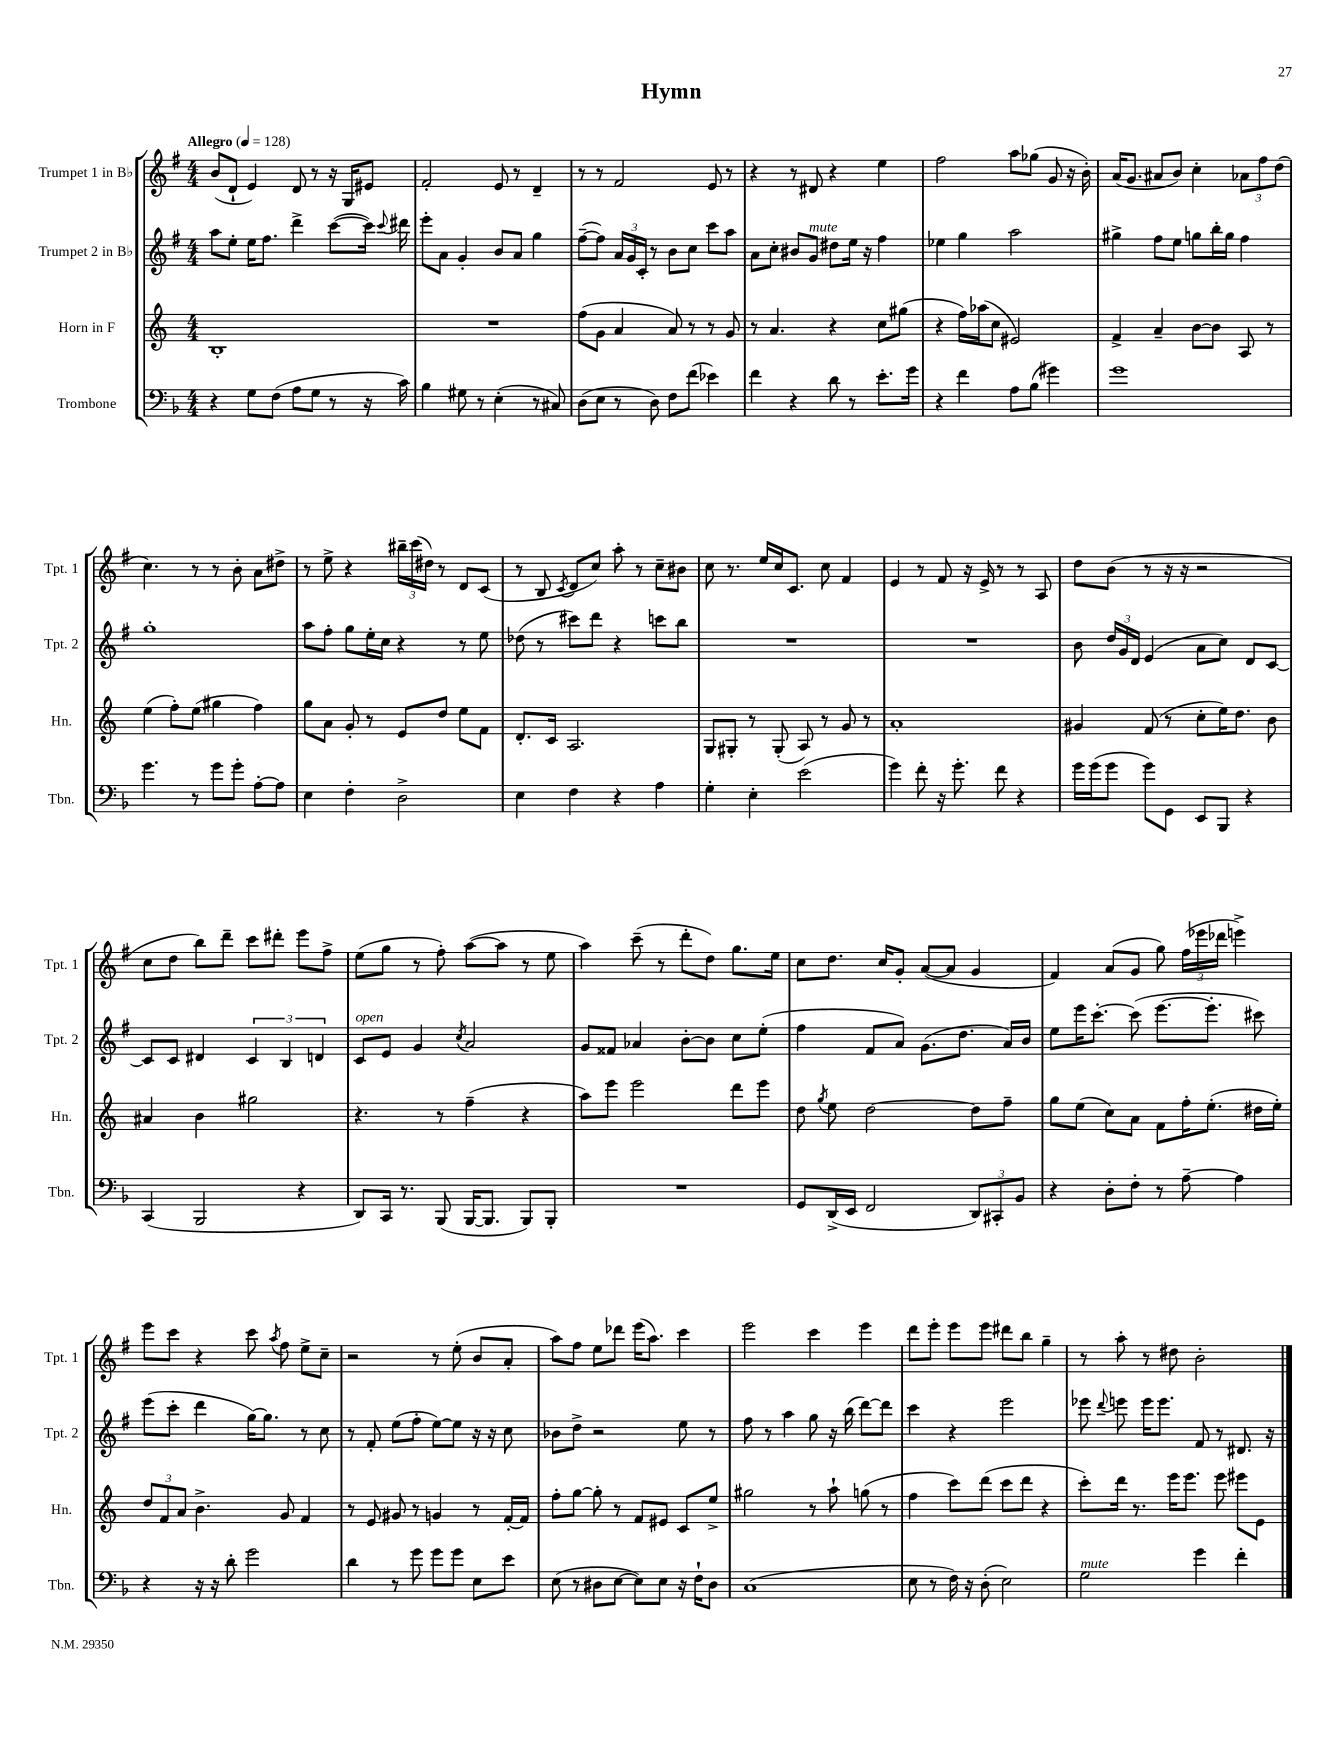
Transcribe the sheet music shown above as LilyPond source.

\header { title = "Hymn" }
<<
\new StaffGroup <<
\new Staff = "s0" \with { instrumentName = "Trumpet 1 in Bb" shortInstrumentName = "Tpt. 1" } {
    \clef treble \key g \major \numericTimeSignature \time 4/4 \tempo "Allegro" 4 = 128
    \autoBeamOff b'8[( d'8]-! e'4) d'8 r8 r16 g16[ eis'8] |
    fis'2-. e'8 r8 d'4-- |
    r8 r8 fis'2 e'8 r8 |
    r4 r8 dis'8 r4 e''4 |
    fis''2 a''8[ ges''8]( g'8 r16 b'16-.) |
    a'16[( g'8.] ais'8[ b'8]) c''4-. \tuplet 3/2 { aes'8[ fis''8 d''8]( } |
    c''4.) r8 r8 b'8-. a'8[ dis''8]-> |
    r8 e''8-> r4 \tuplet 3/2 { bis''16[-- c'''16( dis''16]) } r8 d'8[ c'8]( |
    r8 b8 \acciaccatura { c'8 } d'8[ c''8]) a''8-. r8 c''8[-- bis'8] |
    c''8 r8. e''16[ c''16 c'8.] c''8 fis'4 |
    e'4 r8 fis'8 r16 e'16-> r8 r8 a8 |
    d''8[ b'8]( r8 r16 r16 r2 |
    c''8[ d''8] b''8[) d'''8]-- c'''8[ dis'''8]-. e'''8[ fis''8]-> |
    e''8[( g''8] r8 fis''8-.) a''8[~( a''8] r8 e''8 |
    a''4) c'''8--( r8 d'''8[-. d''8]) g''8.[ e''16] |
    c''8[ d''8.] c''16[ g'8]-. a'8[~( a'8] g'4 |
    fis'4) a'8[( g'8] g''8) \tuplet 3/2 { fis''16[( ees'''16 des'''16] } e'''4->) |
    e'''8[ c'''8] r4 c'''8 \acciaccatura { a''8 } fis''8 e''8[-> c''8]-- |
    r2 r8 e''8-.( b'8[ a'8]-. |
    a''8[) fis''8] e''8[ des'''8] e'''16[( a''8.]) c'''4 |
    e'''2 c'''4 e'''4 |
    d'''8[ e'''8]-. e'''8[ e'''8] dis'''8[ b''8] g''4-- |
    r8 a''8-. r8 dis''8 b'2-. \bar "|." |
}
\new Staff = "s1" \with { instrumentName = "Trumpet 2 in Bb" shortInstrumentName = "Tpt. 2" } {
    \clef treble \key g \major \numericTimeSignature \time 4/4
    \autoBeamOff a''8[ e''8]-. e''16[ fis''8.] d'''4-> c'''8[~( c'''16]) \appoggiatura { c'''8 } dis'''16 |
    e'''8[-. a'8] g'4-. b'8[ a'8] g''4 |
    fis''8[~--( fis''8]) \tuplet 3/2 { a'16[ g'16 c'16]-. } r8 b'8[ c''8] c'''8[ a''8] |
    a'8[ c''8]-. bis'8[ g'8]^\markup { \italic "mute" } dis''8[ e''16] r16 fis''4 |
    ees''4 g''4 a''2 |
    gis''4-> fis''8[ e''8] g''8[ b''16-. g''16] fis''4 |
    g''1-. |
    a''8[ fis''8]-. g''8[ e''16-. c''16] r4 r8 e''8 |
    des''8( r8 cis'''8[) d'''8] r4 c'''8[ b''8] |
    R1 |
    R1 |
    b'8 \tuplet 3/2 { d''16[ g'16 d'16] } e'4( a'8[ c''8]) d'8[ c'8]~ |
    c'8[ c'8] dis'4 \tuplet 3/2 { c'4 b4 d'4 } |
    c'8[^\markup { \italic "open" } e'8] g'4 \acciaccatura { c''8 } a'2 |
    g'8[ fisis'8] aes'4 b'8[~-. b'8] c''8[ e''8]-.( |
    fis''4 fis'8[ a'8]) g'8.[( d''8.] a'16[) b'16] |
    e''8[ e'''16 c'''8.]~-. c'''8( e'''8.[~ e'''8.]-. cis'''8) |
    e'''8[( c'''8]-. d'''4 g''16[~) g''8.] r8 c''8 |
    r8 fis'8-. e''8[( fis''8]-. e''8[~) e''8] r16 r16 c''8 |
    bes'8[ d''8]-> r2 e''8 r8 |
    fis''8 r8 a''4 g''8 r16 b''16( d'''8[~) d'''8] |
    c'''4 r4 e'''2 |
    ees'''8 \appoggiatura { d'''8 } e'''8 e'''16[ e'''8.] fis'8 r8 dis'8. r16 \bar "|." |
}
\new Staff = "s2" \with { instrumentName = "Horn in F" shortInstrumentName = "Hn." } {
    \clef treble \key c \major \numericTimeSignature \time 4/4
    \autoBeamOff b1-. |
    R1 |
    f''8[( g'8] a'4 a'8) r8 r8 g'8 |
    r8 a'4. r4 c''8[ gis''8]( |
    r4 f''16[) aes''16( c''8] eis'2) |
    f'4-> a'4-- b'8[~ b'8] a8 r8 |
    e''4( f''8[-.) e''8]( gis''4 f''4) |
    g''8[ a'8] g'8-. r8 e'8[ d''8] e''8[ f'8] |
    d'8.[-. c'16] a2. |
    g8[ gis8]-. r8 gis8-.( a8) r8 g'8 r8 |
    a'1-. |
    gis'4 f'8( r8 c''8[-. e''16) d''8.] b'8 |
    ais'4 b'4 gis''2 |
    r4. r8 f''4--( r4 |
    a''8[) e'''8] e'''2 d'''8[ e'''8] |
    d''8 \acciaccatura { g''8 } e''8 d''2~ d''8[ f''8]-- |
    g''8[ e''8]( c''8[) a'8] f'8[ f''16-. e''8.]-.( dis''16[ e''16]-.) |
    \tuplet 3/2 { d''8[ f'8 a'8] } b'4.-> g'8 f'4 |
    r8 e'8 gis'8 r8 g'4 r8 f'16[~-. f'16] |
    f''8[-. g''8]~ g''8-. r8 f'8[ eis'8] c'8[ e''8]-> |
    gis''2 r8 a''8-! g''8( r8 |
    f''4 c'''8[) d'''8]( c'''8[ d'''8] r4 |
    c'''8[-.) d'''16] r8. e'''16[ e'''8.] e'''8 eis'''8[ e'8] \bar "|." |
}
\new Staff = "s3" \with { instrumentName = "Trombone" shortInstrumentName = "Tbn." } {
    \clef bass \key f \major \numericTimeSignature \time 4/4
    \autoBeamOff r4 g8[ f8]( a8[ g8] r8 r16 c'16) |
    bes4 gis8 r8 e4-.( r8 cis8) |
    d8[( e8] r8 d8) f8[ f'8]( ees'4) |
    f'4 r4 d'8 r8 e'8.[-. g'16] |
    r4 f'4 a8[ bes8]( gis'4) |
    g'1 |
    g'4. r8 g'8[ g'8]-. a8[~-. a8] |
    e4 f4-. d2-> |
    e4 f4 r4 a4 |
    g4-. e4-. e'2( |
    g'4) f'8-. r16 g'8.-. f'8 r4 |
    g'16[ g'16( g'8] g'8[) g,8] e,8[ bes,,8] r4 |
    c,4( bes,,2 r4 |
    d,8[) c,16] r8. bes,,8( bes,,16[~ bes,,8.] bes,,8[) bes,,8]-. |
    R1 |
    g,8[ d,16->( e,16] f,2 \tuplet 3/2 { d,8[) cis,8-. bes,8] } |
    r4 d8[-. f8]-. r8 a8~-- a4 |
    r4 r16 r16 d'8-. g'2 |
    d'4 r8 g'8 g'8[ g'8] e8[ e'8] |
    e8( r8 dis8[ e8]~ e8[) e8] r16 f16[-! dis8] |
    c1( |
    e8 r8 f16) r16 d8-.( e2) |
    g2^\markup { \italic "mute" } g'4 f'4-. \bar "|." |
}
>>
>>
\layout { \context { \Score \remove "Bar_number_engraver" } }
